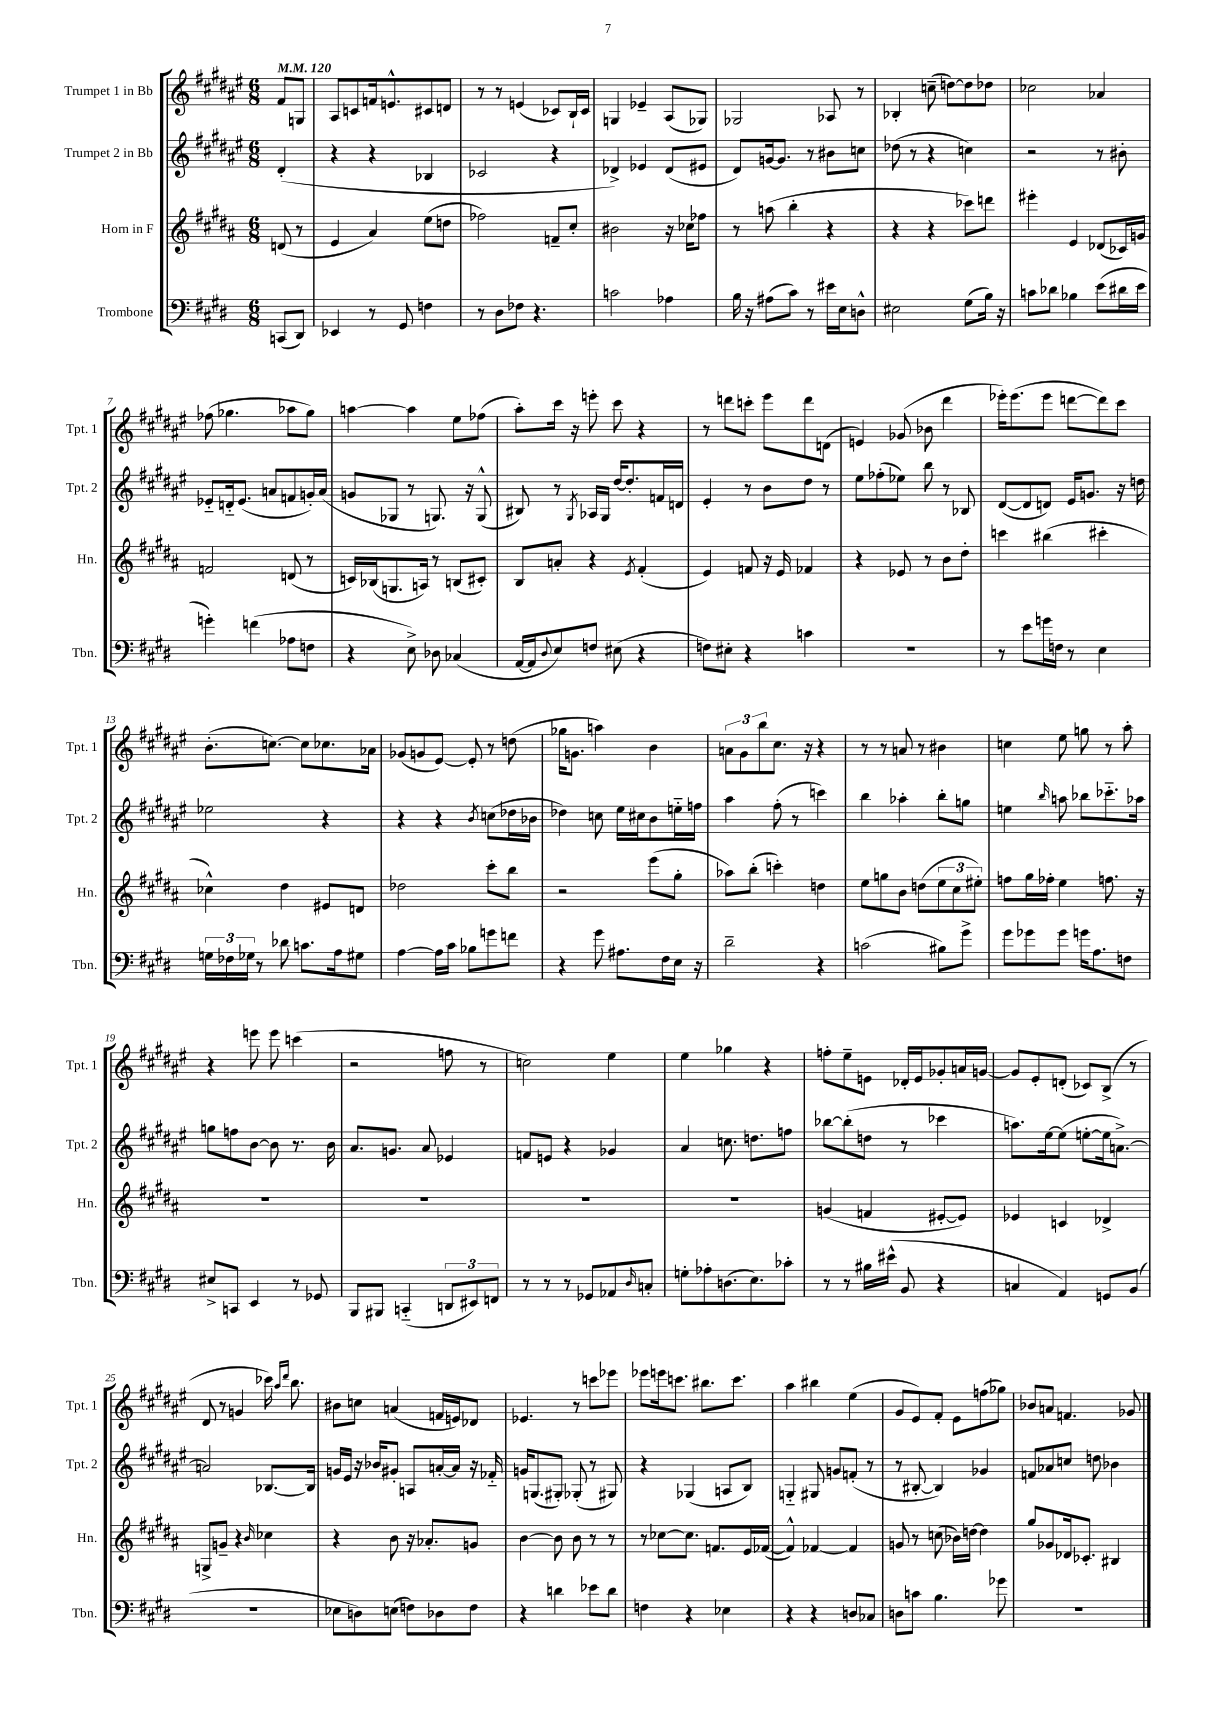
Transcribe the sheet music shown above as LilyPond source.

<<
\new StaffGroup <<
\new Staff = "s0" \with { instrumentName = "Trumpet 1 in Bb" shortInstrumentName = "Tpt. 1" } {
    \clef treble \key fis \major \numericTimeSignature \time 6/8 \partial 4 \tempo 4 = 120
    fis'8 g8 |
    ais8 c'8 f'16 e'8.-^ cis'8 d'8 |
    r8 r8 e'4( ces'8) b16-! ces'16 |
    g4 ees'4-- ais8( ges8) |
    ges2 aes8 r8 |
    bes4-. c''8--( d''8~) d''8 des''8 |
    ces''2 aes'4 |
    fes''8( ges''4. aes''8 ges''8) |
    a''4~ a''4 eis''8 fes''8( |
    ais''8-.) cis'''16 r16 e'''8-. cis'''8 r4 |
    r8 d'''8 c'''8-. eis'''8 d'''8 d'8( |
    e'4) ges'8( bes'8 dis'''4 |
    ees'''16-.) ees'''8.( ees'''8 d'''8~ d'''8) cis'''8 |
    b'8.-.( c''8.~) c''8 ces''8. aes'16 |
    ges'8( g'8 eis'8~) eis'8-. r8 d''8( |
    ges''16 g'8. a''4) b'4 |
    \tuplet 3/2 { a'8 gis'8 b''8 } cis''8. r16 r4 |
    r8 r8 a'8 r8 bis'4 |
    c''4 eis''8 g''8 r8 ais''8-. |
    r4 e'''8 e'''8 c'''4( |
    r2 f''8 r8 |
    c''2) eis''4 |
    eis''4 ges''4 r4 |
    f''8-. eis''8-- e'8 des'16-. e'16 ges'8-. a'16 g'16~ |
    g'8 eis'8-. d'8-.( ces'8) b8->( r8 |
    dis'8 r8 g'4 ces'''16) \grace { ais''16 dis'''16 } b''8. |
    bis'8 c''8 a'4( f'16 e'16) des'8 |
    ees'4. r8 c'''8 ees'''8 |
    ees'''8 e'''16 c'''8. bis''8. c'''8. |
    ais''4 bis''4 eis''4( |
    gis'8 eis'8) fis'8-. eis'8 f''8( ges''8) |
    bes'8 a'8 f'4. ges'8 \bar "|." |
}
\new Staff = "s1" \with { instrumentName = "Trumpet 2 in Bb" shortInstrumentName = "Tpt. 2" } {
    \clef treble \key fis \major \numericTimeSignature \time 6/8 \partial 4
    dis'4-.( |
    r4 r4 bes4 |
    ces'2 r4 |
    des'4->) ees'4 des'8( eis'8 |
    dis'8) g'16~ g'8. r8 bis'8 c''8 |
    des''8( r8 r4 c''4) |
    r2 r8 bis'8-. |
    ees'8-_ d'16-_ ees'8.( a'8 f'8 g'16-.) a'16( |
    g'8 ges8 r8 g8.) r16 g8-^( |
    bis8) r8 \acciaccatura { gis8 } aes16 gis16 dis''16~ dis''8.-. f'16 d'16 |
    eis'4-. r8 b'8 dis''8 r8 |
    eis''8 fes''8-.( ees''8) b''8 r8 bes8 |
    dis'8~( dis'8 d'8) eis'16 g'8. r16 d''16 |
    ees''2 r4 |
    r4 r4 \acciaccatura { b'8 } c''8( des''16 bes'16 |
    des''4) c''8 eis''16 cis''16 b'8 e''16-_ f''16 |
    ais''4 fis''8-.( r8 c'''4) |
    b''4 aes''4-. b''8-. g''8 |
    e''4 \grace { b''16 } a''8 bes''8 ces'''8.-_ aes''16 |
    g''8 f''8 b'8~ b'8 r8. b'16 |
    ais'8. g'8. ais'8 ees'4 |
    f'8 e'8 r4 ges'4 |
    ais'4 c''8. d''8. f''8 |
    bes''8~ bes''8-.( d''8 r8 ces'''4 |
    a''8.) eis''16~ eis''8( e''8~-. e''16 a'8.~->) |
    a'2 bes8.~ bes16 |
    g'16 eis'16 r16 bes'16 gis'8-. a8 a'16~-. a'16 r16 fes'16-_ |
    g'16 g8.( gis8-.) ges8-.( r8 gis8) |
    r4 ges4( a8 b8) |
    g4-_ gis8 g'8 f'8-.( r8 |
    r8 bis8~-. bis4) ges'4 |
    f'8 aes'8 c''8 d''8 bes'4 \bar "|." |
}
\new Staff = "s2" \with { instrumentName = "Horn in F" shortInstrumentName = "Hn." } {
    \clef treble \key b \major \numericTimeSignature \time 6/8 \partial 4
    d'8( r8 |
    e'4 ais'4) e''8( d''8 |
    fes''2) f'8-- cis''8-. |
    bis'2 r16 ces''16 fes''8 |
    r8 a''8( b''4-. r4 |
    r4 r4 ces'''8) d'''8 |
    eis'''4-. e'4 des'8( ces'16) g'16 |
    f'2 d'8( r8 |
    c'16) bes16( g8. a16) r8 b8( cis'8-.) |
    b8 a'8-. r4 \acciaccatura { e'8 } fis'4-.( |
    e'4) f'8 r16 e'16 fes'4 |
    r4 ees'8 r8 b'8 dis''8-. |
    c'''4 bis''4( cis'''4-. |
    ces''4-^) dis''4 eis'8 d'8 |
    des''2 cis'''8-. b''8 |
    r2 e'''8( gis''8-. |
    aes''8) b''8-.( c'''4-.) d''4 |
    e''8 g''8 b'8 d''8( \tuplet 3/2 { e''8 cis''8 eis''8-.) } |
    f''8 gis''16 fes''16-. e''4 f''8. r16 |
    R2. |
    R2. |
    R2. |
    R2. |
    g'4( f'4 eis'8~-. eis'8) |
    ees'4 c'4 des'4-> |
    g8-> g'8-- r4 \grace { b'16 } ces''4 |
    r4 b'8 r16 aes'8.-. g'8 |
    b'4~ b'8 b'8 r8 r8 |
    r8 ces''8~ ces''8. f'8. e'16 fes'16~( |
    fes'4-^) fes'4~ fes'4 |
    g'8 r8 c''8( bes'16) d''16~ d''4 |
    gis''8 ges'8 des'16 ces'8.-. bis4 \bar "|." |
}
\new Staff = "s3" \with { instrumentName = "Trombone" shortInstrumentName = "Tbn." } {
    \clef bass \key e \major \numericTimeSignature \time 6/8 \partial 4
    c,8( dis,8) |
    ees,4 r8 gis,8 f4 |
    r8 dis8 fes8 r4. |
    c'2 aes4 |
    b16 r16 ais8( cis'8) r8 eis'16 e16 d8-^ |
    eis2 gis8( b16) r16 |
    c'8 des'8 bes4 e'8( dis'16 e'16 |
    g'4-.) f'4( aes8 f8 |
    r4 e8->) des8 ces4( |
    a,16~ a,16 \appoggiatura { dis8 } e8) f8 eis8( r4 |
    f8) eis8-. r4 c'4 |
    R2. |
    r8 e'8 g'16 f16 r8 e4 |
    \tuplet 3/2 { g16 fes16 ges16 } r8 des'8 c'8. a16 gis8 |
    a4~ a16 cis'16 bes8 g'8 f'8 |
    r4 gis'8 ais8. fis16 e16 r16 |
    dis'2-- r4 |
    c'2( bis8) gis'8-> |
    gis'8 ges'8 ges'8 g'16 a8. f8 |
    eis8-> c,8 e,4 r8 ges,8 |
    b,,8 bis,,8 c,4-_( \tuplet 3/2 { d,8 eis,8) f,8 } |
    r8 r8 r8 ges,8 aes,8 \grace { dis16 } c8-. |
    g8-. aes8-. d8.( e8.) ces'8-. |
    r8 r8 bis16 eis'16-^( b,8 r4 |
    c4 a,4) g,8 b,8( |
    R2. |
    ees8 d8) e8( f8) des8 f8 |
    r4 d'4 ees'8 d'8 |
    f4 r4 ees4 |
    r4 r4 d8 ces8 |
    d8 c'8 b4. ges'8 |
    R2. \bar "|." |
}
>>
>>
